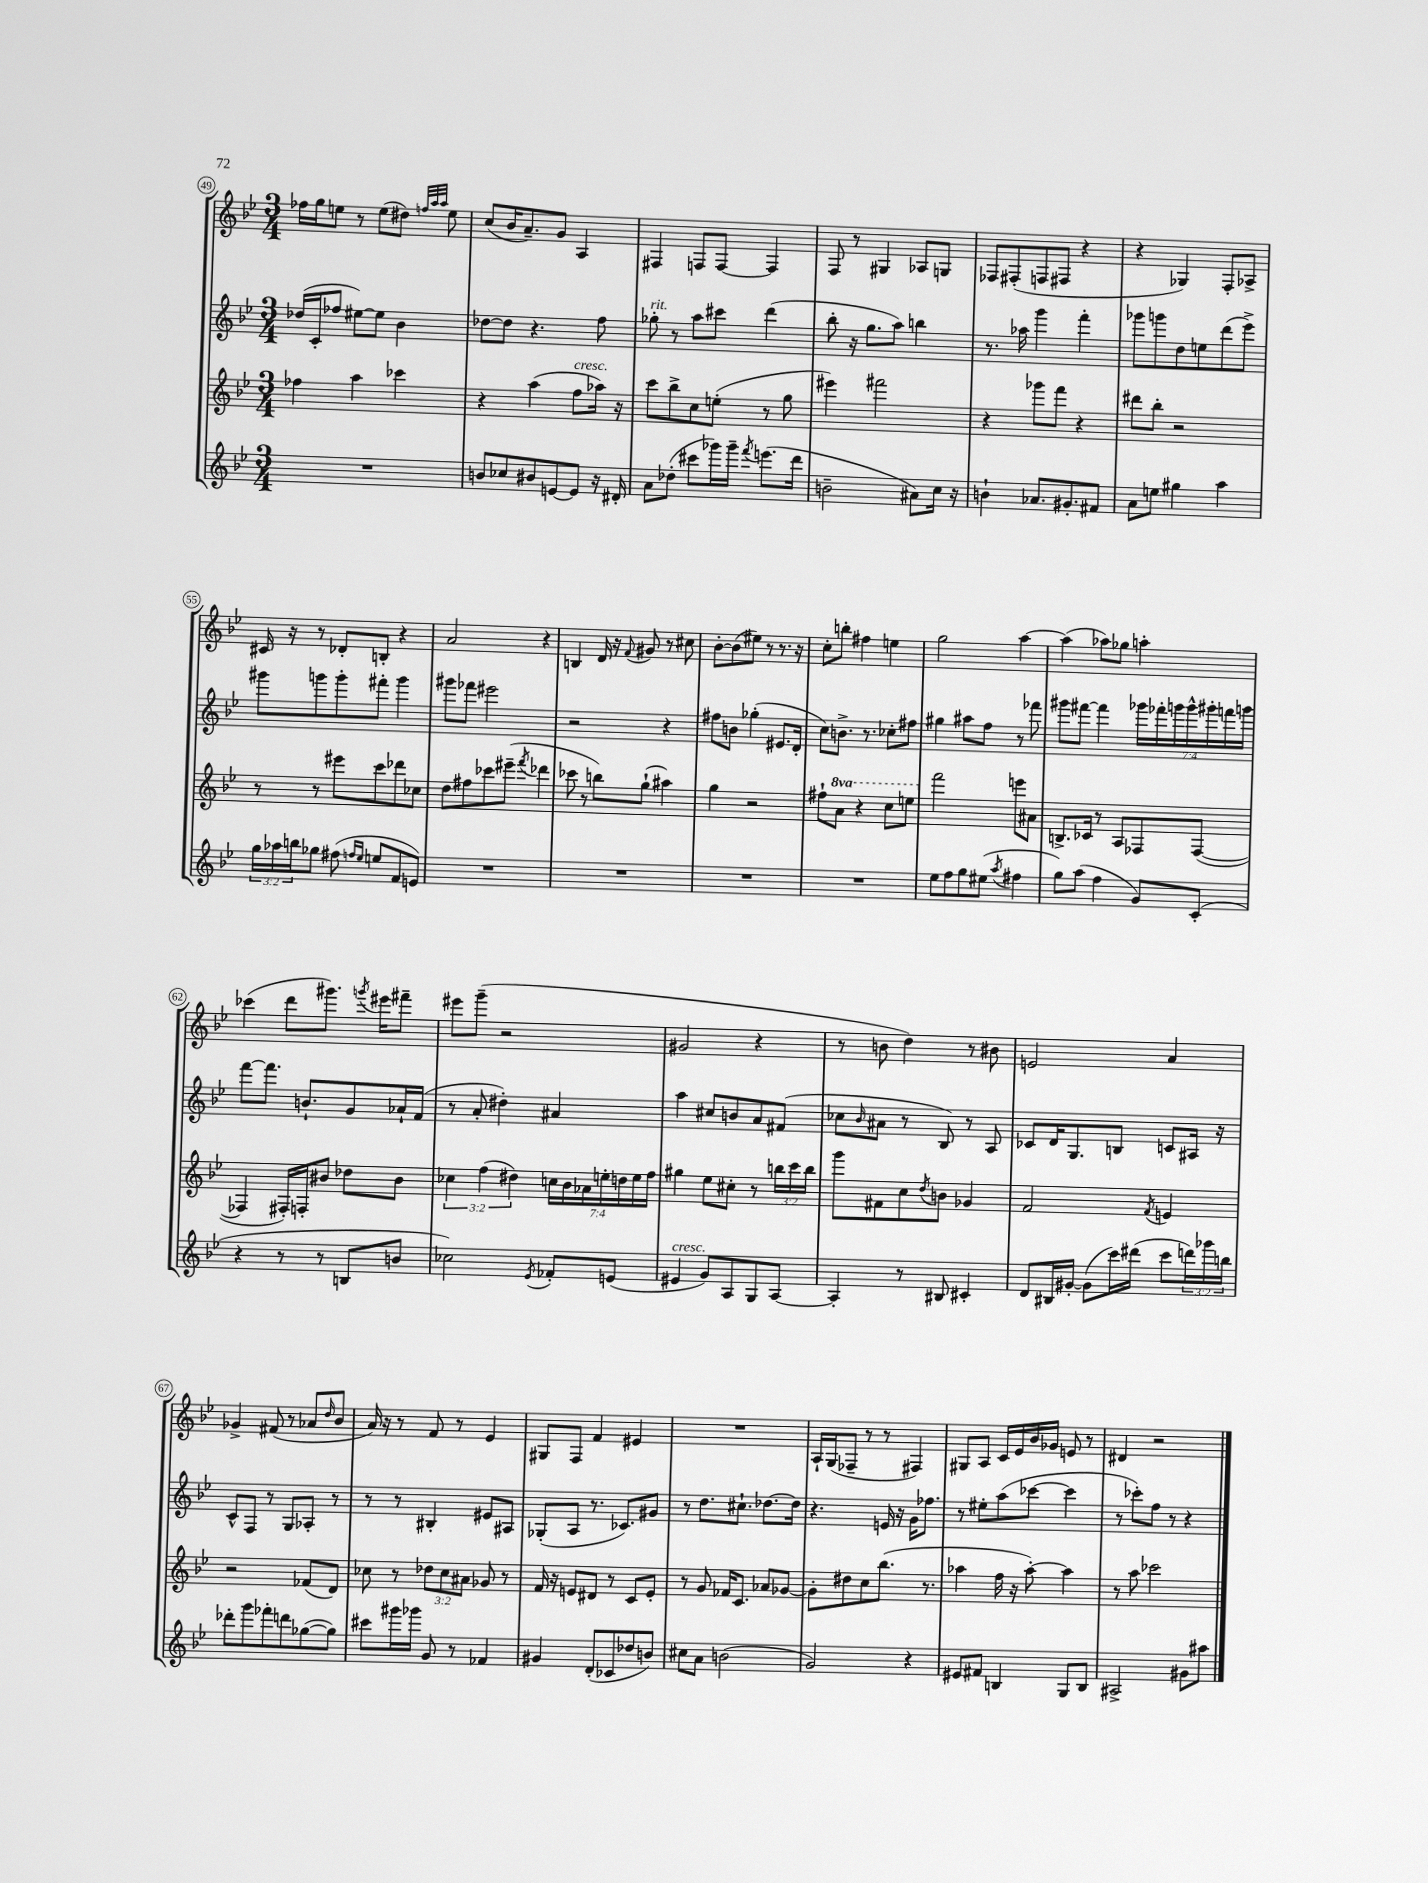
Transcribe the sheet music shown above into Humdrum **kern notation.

**kern	**kern	**kern	**kern
*staff4	*staff3	*staff2	*staff1
*clefG2	*clefG2	*clefG2	*clefG2
*k[b-e-]	*k[b-e-]	*k[b-e-]	*k[b-e-]
*M3/4	*M3/4	*M3/4	*M3/4
2.r	4ff-	(16dd-	16ff-
.	.	16c'	16gg
.	.	8ff-	8ee
.	4aa	[8ee#)	8r
.	.	8ee#]	(8ee
.	4ccc-	4b-	8dd#)
.	.	.	32qqff
.	.	.	32qqaa
.	.	.	32qqaa
.	.	.	8ee
=	=	=	=
8b	4r	[8dd-	(8cc
8cc-	.	8dd-]	16b-
.	.	.	8.a~)
8b#	(4aa	4.r	.
[8e	.	.	8g
8e]	8ff	.	4A
16r	16aa-)	8ff	.
16d#'	16r	.	.
=	=	=	=
8a	8ccc	8gg-'	4F#
(8dd-'	8bb-^	8r	.
8ccc#	8cc	8aa	8F
16ggg-)	(8ee'	8ccc#	[8F
16ggg-~	.	.	.
8qfff	.	.	.
(8.eee	8r	(4ddd	4F]
.	8gg	.	.
16ddd	.	.	.
=	=	=	=
2b~	4eee#)	8bb-'	8F
.	.	16r	8r
.	.	8.gg	.
.	2fff#	.	4G#
.	.	8aa)	.
8a#)	.	4bb	8A-
16cc	.	.	8G
16r	.	.	.
=	=	=	=
4b`	4r	8.r	8F-
.	.	.	(8F#'
.	.	16aa-	.
8.a-	8ggg-	4ggg	8F
.	8fff	.	8F#
8.g#'	.	.	.
.	4r	4fff'	4r
8f#	.	.	.
=	=	=	=
8a	8ddd#	8ggg-	4r
8ee	8bb-'	8ggg	.
4gg#	2r	8dd	4G-)
.	.	8ee	.
4aa	.	(8ddd	8F'
.	.	8eee-^)	8A-^
=	=	=	=
24gg	8r	8ggg#	16c#
24aa-	.	.	.
.	.	.	16r
24bb	.	.	.
8gg-	8r	8ggg	8r
(8ff#	8eee#	8ggg'	8d-'
16qqff	.	.	.
16qqee-	.	.	.
8ee	8ccc	8fff#'	8B'
8f	8ddd-	4ggg	4r
8e)	8cc-	.	.
=	=	=	=
2.r	8dd	8ggg#	2a
.	8ff#	8fff-	.
.	8ccc-	2eee#	.
.	(8eee#~	.	.
.	8qfff	.	.
.	4ddd-	.	4r
=	=	=	=
2.r	8ccc-	2r	4B
.	8r	.	.
.	8bb)	.	16d
.	.	.	16r
.	.	.	8qqf
.	(8gg`	.	8g#
.	4aa#)	4r	8r
.	.	.	8cc#
=	=	=	=
2.r	4gg	8ff#	[8b-'
.	.	8b	(8b-]
.	2r	(4gg-'	8ee#)
.	.	.	8r
.	.	8.e#	8.r
.	.	16d'	16r
=	=	=	=
2.r	8ff#`	8cc)	8cc'
.	8aa	8.b^	8bb'
.	4r	.	4ff#
.	.	8.r	.
.	8ccc	8cc-'	4ee
.	8eee	8ff#	.
=	=	=	=
8ee-	2fff	4gg#	2gg
8ff	.	.	.
8gg	.	8aa#	.
(8ee#	.	8ff	.
8qaa	.	.	.
4ff#	8eee	8r	[4aa
.	8a#	8fff-	.
=	=	=	=
8gg)	8.B^	8ggg#	(4aa]
(8aa	.	[8fff#	.
.	16c-	.	.
4ff	8r	4fff#]	8aa-)
.	8A	.	8gg-
8g)	8F-	28ggg-	4aa'
.	.	28fff-'	.
.	.	28ggg	.
.	.	28ggg^^	.
(8c'	([8F-	.	.
.	.	28ggg#'	.
.	.	28fff	.
.	.	28ggg	.
=	=	=	=
4r	4F-]	[8fff	(4ccc-
.	.	8.fff]	.
8r	16F#')	.	8ddd
.	16F'	8.b`	.
8r	8b#	.	8.ggg#)
8B	8dd-	8g	.
.	.	.	8qggg
.	.	.	16eee#
8b	8b#	16a-`	8fff#~
.	.	(16f	.
=	=	=	=
2cc-)	6cc-	8r	8eee#
.	.	8a'	(8ggg~
.	(6ff	.	.
.	.	4dd#')	2r
.	6dd#)	.	.
8qe-	.	.	.
8f-'	28cc	4a#	.
.	28b-	.	.
.	28a-	.	.
.	28ee'	.	.
(8e	.	.	.
.	28dd	.	.
.	28ee	.	.
.	28ff	.	.
=	=	=	=
4e#	4gg#	4aa	2g#
8g)	8ee-	8cc#	.
8A	8cc#'	8b	.
8G	8r	8a	4r
[8A	24bb	(8f#	.
.	24ccc	.	.
.	24bb	.	.
=	=	=	=
4A']	8ggg	8cc-	8r
.	.	16qqb-	.
.	8f#	8a#	8b
8r	8cc	8r	4dd)
.	8qdd	.	.
8B#	8b	8B-)	.
4c#'	4g-	8r	8r
.	.	8A	8b#
=	=	=	=
8d	2f	8c-	2e
16B#	.	16d	.
[16g#'	.	8.G	.
(8g#]	.	.	.
16ccc)	.	8B	.
(16ddd#	.	.	.
.	8qf	.	.
8ccc	4e	8c	4a
24ddd)	.	16A#	.
24ggg-	.	.	.
.	.	16r	.
24bb	.	.	.
=	=	=	=
8ddd-'	2r	8c^^	4g-^
8ggg	.	8F	.
8fff-'	.	8r	(8f#
8ddd	.	8G	8r
([8gg-	(8f-	8A-'	8a-
.	.	.	16qqdd
8gg-])	8d)	8r	8b-
=	=	=	=
8ccc#	8cc-	8r	16a)
.	.	.	16r
16ggg#	8r	8r	8r
16ggg-	.	.	.
8g	12dd-	4B#'	8f
.	12cc-	.	.
8r	.	.	8r
.	12a#	.	.
4f-	8g-	8e#	4e-
.	8r	8A#	.
=	=	=	=
4g#	16f	(8G-'	8G#
.	16r	.	.
.	8e	8A	8F
(8d'	8d#	8.r	4f
8c-	8r	.	.
.	.	8.c-)	.
8dd-	8c	.	4e#
8b)	8e'	8g#	.
=	=	=	=
8cc#	8r	8r	2.r
8a	8g	8.dd	.
(2b	16f-	.	.
.	8.c	8.cc#`	.
.	8a-	[8.dd-	.
.	[8g-	.	.
.	.	16dd-]	.
=	=	=	=
2g)	8g-']	4.r	16A`
.	.	.	(16G
.	8dd#	.	8F-~
.	8cc	.	8r
.	(8.bb-	16e	8r
.	.	16r	.
4r	.	16g	4F#)
.	8.r	8.ff-	.
=	=	=	=
8e#	4aa-	8r	8G#
8f#	.	8ee#'	8A
4B	16ff	(8aa	16c
.	16r	.	16e-
.	[8aa-')	[8ccc-	16b-
.	.	.	16g-
8G	4aa-]	4ccc-]	8e
8B	.	.	8r
=	=	=	=
2A#^	8r	8r	4d#
.	8aa	8ccc-')	.
.	2ccc-	8ff	2r
.	.	8r	.
8g#	.	4r	.
8aa#	.	.	.
==	==	==	==
*-	*-	*-	*-
